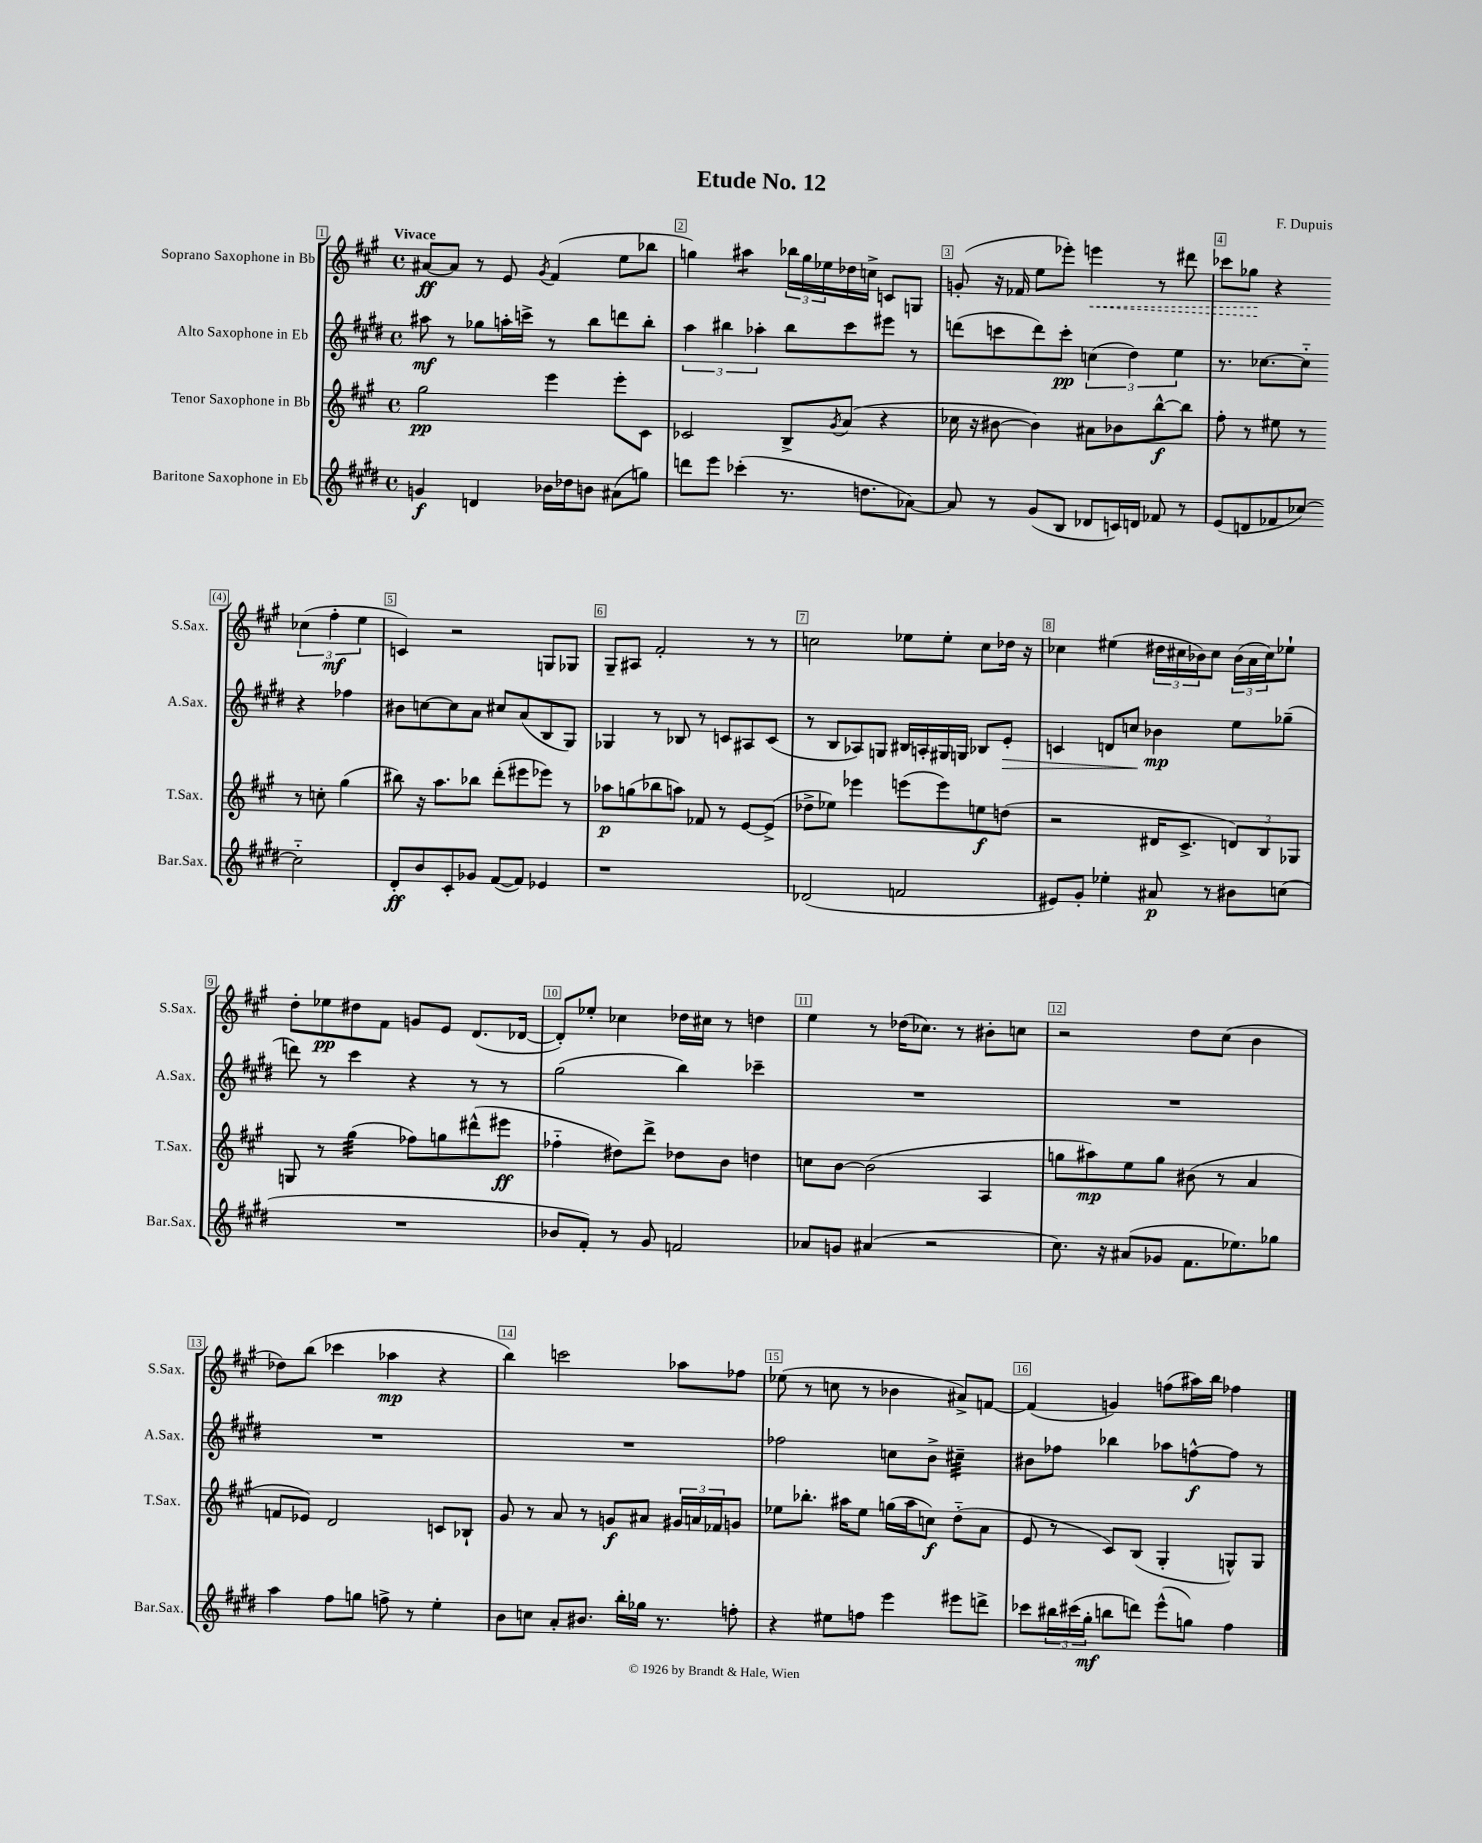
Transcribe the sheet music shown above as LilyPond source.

\header { title = "Etude No. 12" composer = "F. Dupuis" }
<<
\new StaffGroup <<
\new Staff = "s0" \with { instrumentName = "Soprano Saxophone in Bb" shortInstrumentName = "S.Sax." } {
    \clef treble \key a \major \defaultTimeSignature \time 4/4 \tempo "Vivace"
    ais'8~\ff ais'8 r8 e'8 \acciaccatura { gis'8 } fis'4( e''8 bes''8 |
    g''4) ais''4:8 \tuplet 3/2 { bes''16 g''16 ees''16 } des''16 c''16-> c'8 g8 |
    g'8-.( r16 fes'16 e''8 ees'''8-.) \once \override Hairpin.style = #'dashed-line e'''4\< r8 dis'''8 |
    ces'''8 ges''8\! r4 \tuplet 3/2 { ces''4( fis''4-.\mf e''4 } |
    c'4) r2 g8 ges8 |
    gis8-- ais8 fis'2-. r8 r8 |
    c''2 ees''8 ees''8-. c''8 des''16 r16 |
    ces''4 eis''4( \tuplet 3/2 { dis''16 cis''16 bes'16) } cis''8 \tuplet 3/2 { bes'16( a'16 cis''16) } ees''8-! |
    d''8-. ees''8\pp dis''8 fis'8 g'8 e'8 d'8.( des'16~ |
    des'8-.) ees''8-. ces''4 des''16 cis''16 r8 d''4 |
    e''4 r8 des''16( ces''8.) r8 bis'8-. c''8 |
    r2 d''8 cis''8( b'4 |
    des''8) b''8( ces'''4 aes''4\mp r4 |
    b''4) c'''2 aes''8 fes''8 |
    ees''8( r8 c''8 r8 bes'4 ais'8->) f'8~ |
    f'4( g'4) f''8( ais''16) b''16 fes''4 \bar "|." |
}
\new Staff = "s1" \with { instrumentName = "Alto Saxophone in Eb" shortInstrumentName = "A.Sax." } {
    \clef treble \key e \major \defaultTimeSignature \time 4/4
    ais''8\mf r8 ges''8 a''16-. c'''16-> r8 b''8 d'''8 b''8-. |
    \tuplet 3/2 { a''4 bis''4 aes''4-. } bis''8 cis'''8 eis'''8 r8 |
    d'''8( c'''8 d'''8) c'''8-.\pp \tuplet 3/2 { c''4( dis''4) e''4 } |
    r8. ces''8.~ ces''8-_ r4 fes''4 |
    bis'8 c''8~ c''8 a'8 cis''8 a'8( b8 gis8) |
    ges4 r8 bes8 r8 c'8 ais8 c'8( |
    r8 b8 aes8) g8 bis16 a16-. gis16 g16 bes8 e'8-.\> |
    c'4 d'8 c''8\! bes'4\mp e''8 ges''8--( |
    d'''8) r8 cis'''4 r4 r8 r8 |
    gis''2( b''4) ces'''4-- |
    R1 |
    R1 |
    R1 |
    R1 |
    fes''2 c''8 b'8-> cis''4:32-- |
    bis'8 fes''8 bes''4 aes''8 f''8~-^\f f''8 r8 \bar "|." |
}
\new Staff = "s2" \with { instrumentName = "Tenor Saxophone in Bb" shortInstrumentName = "T.Sax." } {
    \clef treble \key a \major \defaultTimeSignature \time 4/4
    gis''2\pp e'''4 e'''8-. cis'8 |
    ces'2 b8-> \acciaccatura { gis'8 } a'8( r4 |
    ces''16 r16 bis'8~ bis'4) ais'8 bes'8 b''8~-^\f b''8 |
    fis''8-. r8 eis''8 r8 r8 c''8-. gis''4( |
    bis''8) r16 a''8. bes''8 d'''8-.( eis'''8 ees'''8) r8 |
    aes''8\p g''8( bes''8 a''8) fes'8 r8 e'8~ e'8->( |
    des''8-> ees''8) ees'''4 e'''8( e'''8) e''8\f d''8( |
    r2 dis'16 cis'8.-> \tuplet 3/2 { d'8) b8 ges8 } |
    g8 r8 gis''4:32( fes''8) g''8 dis'''8-^( eis'''8\ff |
    fes''4-_ dis''8) d'''8-> des''8 b'8 d''4 |
    c''8 b'8~ b'2( a4 |
    g''8 ais''8\mp) e''8 g''8 bis'8( r8 a'4 |
    f'8 ees'8) d'2 c'8 bes8-! |
    gis'8 r8 a'8 r8 g'8\f ais'8 \tuplet 3/2 { gis'16 a'16 fes'16 } g'8 |
    ees''8 bes''8.-. ais''16 ees''8 g''16( ais''16 c''8\f) d''8-_( a'8 |
    e'8 r8 cis'8) b8( gis4-. g8-^) g8 \bar "|." |
}
\new Staff = "s3" \with { instrumentName = "Baritone Saxophone in Eb" shortInstrumentName = "Bar.Sax." } {
    \clef treble \key e \major \defaultTimeSignature \time 4/4
    g'4\f d'4 bes'16 des''16 b'8 ais'8( g''8) |
    d'''8 e'''8 ces'''4-.( r8. d''8. aes'8~) |
    aes'8 r8 gis'8( b8 des'8 c'16) d'16 fes'8 r8 |
    e'8( d'8 fes'8 ces''8~) ces''2-_ |
    dis'8-.\ff b'8 cis'8-. ges'8 fis'8~( fis'8) ees'4 |
    r1 |
    des'2( f'2 |
    eis'8) gis'8-. ees''4-. ais'8\p r8 bis'8 c''8( |
    R1 |
    bes'8 fis'8-.) r8 gis'8 f'2 |
    aes'8 g'8 ais'4( r2 |
    cis''8.) r16 ais'8( ges'8 fis'8. ees''8.) ges''8 |
    a''4 fis''8 g''8 f''8-> r8 e''4-. |
    b'8 c''8 a'8-. bis'8. b''16-. ges''16 r8. f''8-. |
    r4 eis''8 f''8 e'''4 eis'''8 d'''8-> |
    ces'''8 \tuplet 3/2 { bis''16 cis'''16( gis''16-.\mf } b''8 d'''8) e'''8-^( g''8) fis''4 \bar "|." |
}
>>
>>
\layout { \context { \Score \override BarNumber.break-visibility = ##(#f #t #t) barNumberVisibility = #all-bar-numbers-visible \override BarNumber.stencil = #(make-stencil-boxer 0.1 0.3 ly:text-interface::print) } }
